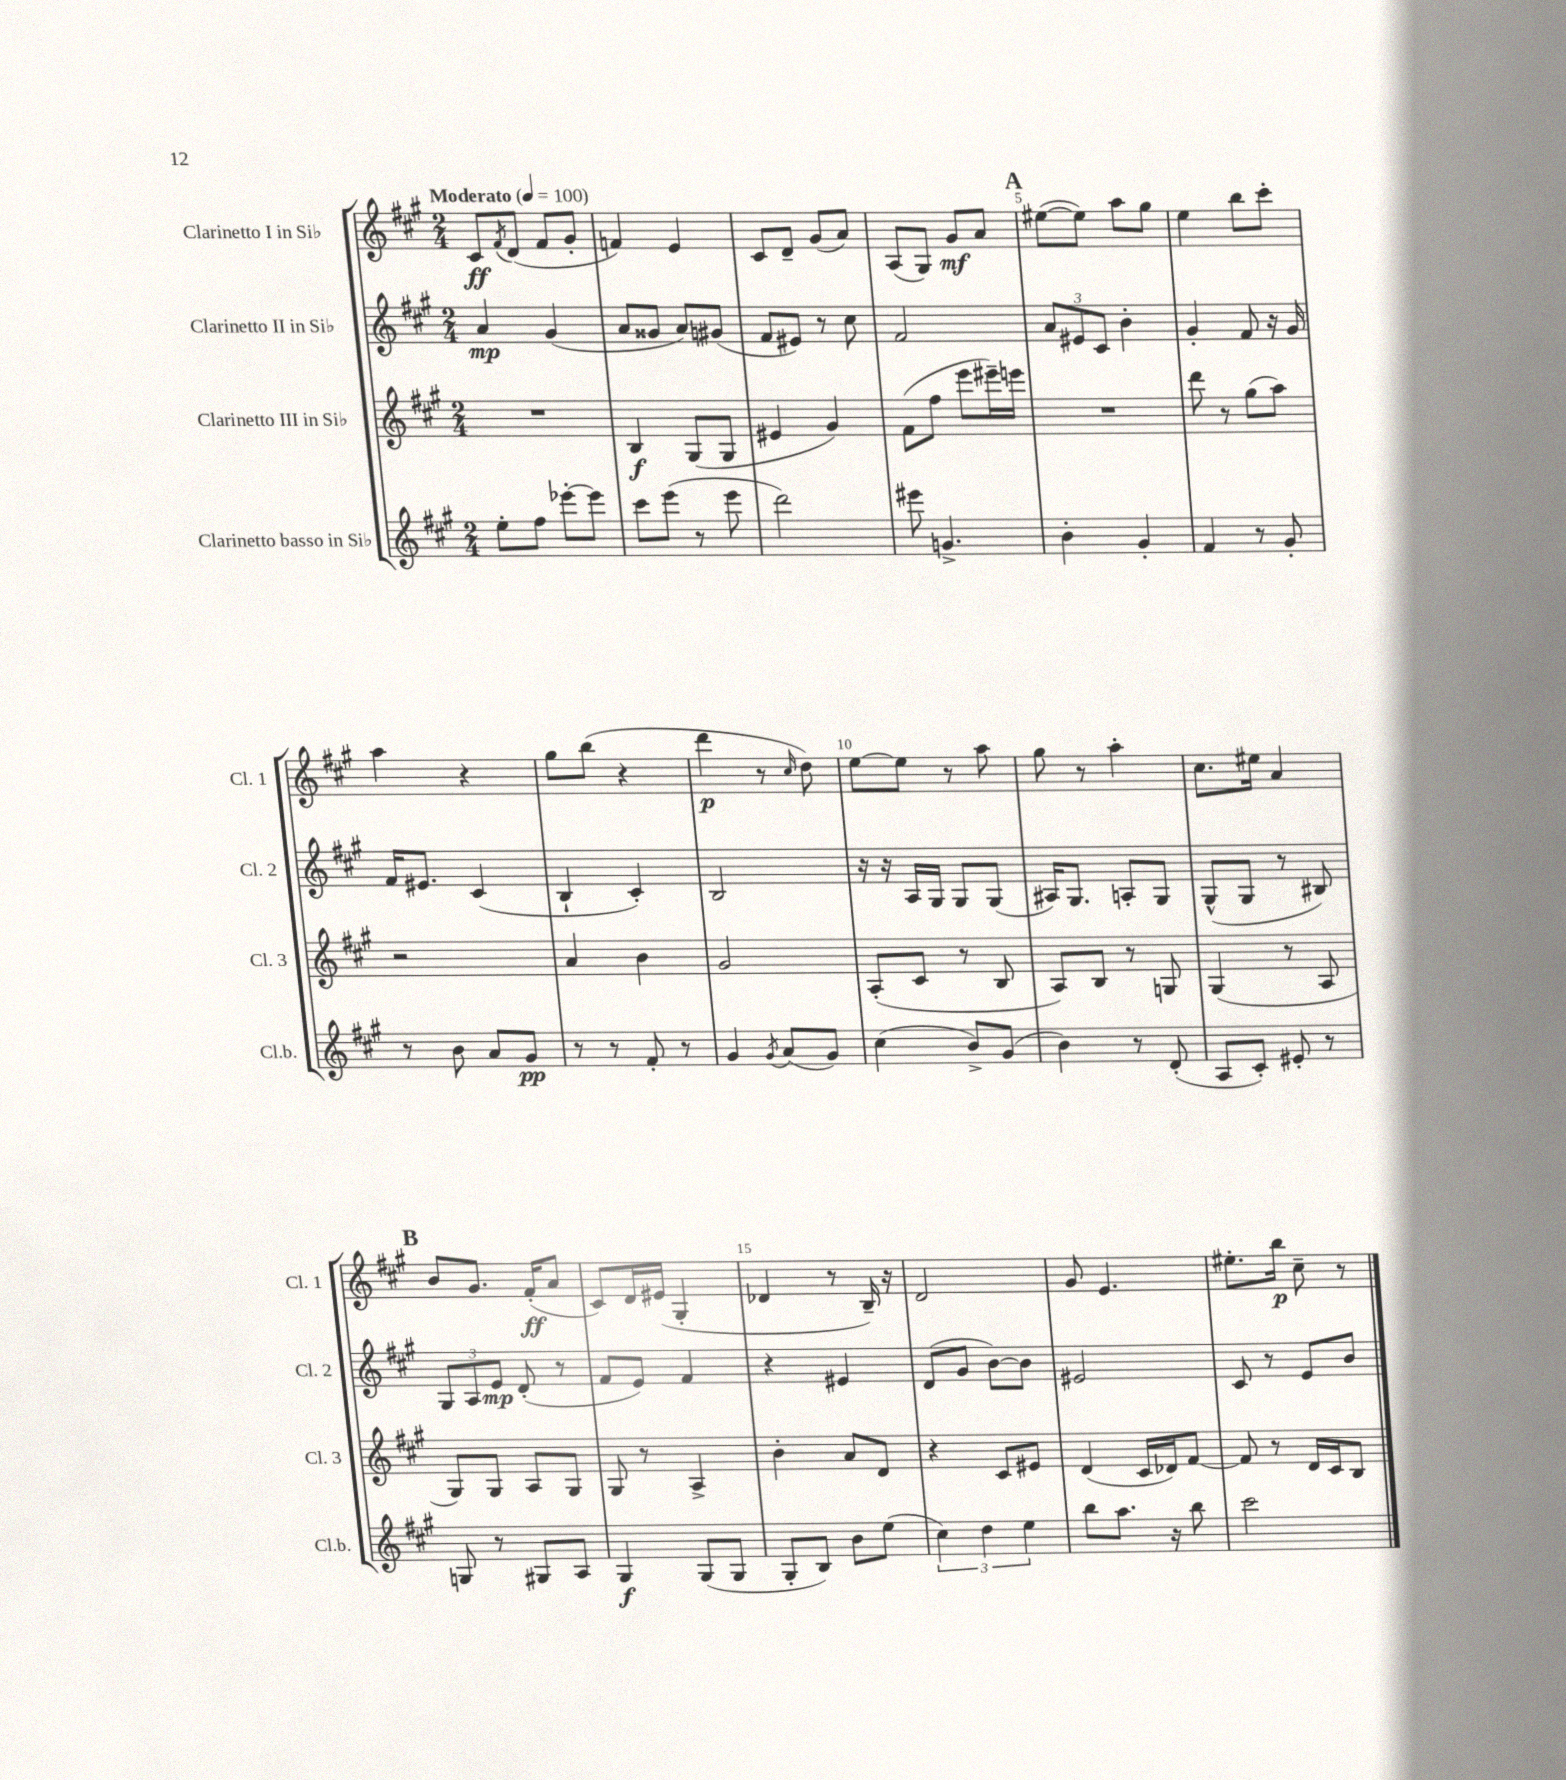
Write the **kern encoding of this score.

**kern	**dynam	**kern	**dynam	**kern	**dynam	**kern	**dynam
*part4	*part4	*part3	*part3	*part2	*part2	*part1	*part1
*staff4	*staff4	*staff3	*staff3	*staff2	*staff2	*staff1	*staff1
*I"Clarinetto basso in Si♭	*	*I"Clarinetto III in Si♭	*	*I"Clarinetto II in Si♭	*	*I"Clarinetto I in Si♭	*
*I'Cl.b.	*	*I'Cl. 3	*	*I'Cl. 2	*	*I'Cl. 1	*
*clefG2	*	*clefG2	*	*clefG2	*	*clefG2	*
*k[f#c#g#]	*	*k[f#c#g#]	*	*k[f#c#g#]	*	*k[f#c#g#]	*
*M2/4	*	*M2/4	*	*M2/4	*	*M2/4	*
*MM100	*	*MM100	*	*MM100	*	*MM100	*
=1	=1	=1	=1	=1	=1	=1	=1
!	!	!	!	!	!	!LO:TX:a:B:t=Moderato	!
8ee'\L	.	2r	.	4a/	mp	8c#/L	ff
.	.	.	.	.	.	8qf#/	.
8ff#\J	.	.	.	.	.	(8d/J	.
[8eee-X'\L	.	.	.	(4g#/	.	8f#/L	.
8eee-\J]	.	.	.	.	.	8g#'/J	.
=2	=2	=2	=2	=2	=2	=2	=2
8ccc#\L	.	4B/	f	8a/L	.	4fn/)	.
(8eee\J	.	.	.	8g##X/J	.	.	.
8r	.	(8G#/L	.	8a/L)	.	4e/	.
8eee\	.	8G#/J	.	(8g#X/J	.	.	.
=3	=3	=3	=3	=3	=3	=3	=3
2ddd\)	.	4e#X/	.	8f#/L	.	8c#/L	.
.	.	.	.	8e#X/J)	.	8d~/J	.
.	.	4g#/)	.	8r	.	(8g#/L	.
.	.	.	.	8cc#\	.	8a/J)	.
=4	=4	=4	=4	=4	=4	=4	=4
8eee#X\	.	(8f#\L	.	2f#/	.	(8A/L	.
4.gn^/	.	8ff#\J	.	.	.	8G#/J)	.
.	.	8eee\L	.	.	.	8g#/L	mf
.	.	16eee#X~\L)	.	.	.	8a/J	.
.	.	16eeen\JJ	.	.	.	.	.
!!LO:REH:place=s1:t=A
=5	=5	=5	=5	=5	=5	=5	=5
4b'\	.	2r	.	12a/L	.	([8ee#X\L	.
.	.	.	.	12e#X/	.	.	.
.	.	.	.	.	.	8ee#\J])	.
.	.	.	.	12c#/J	.	.	.
4g#'/	.	.	.	4b'\	.	8aa\L	.
.	.	.	.	.	.	8gg#\J	.
=6	=6	=6	=6	=6	=6	=6	=6
4f#/	.	8ddd\	.	4g#'/	.	4ee\	.
.	.	8r	.	.	.	.	.
8r	.	(8gg#\L	.	8f#/	.	8bb\L	.
8g#'/	.	8aa\J)	.	16r	.	8ccc#'\J	.
.	.	.	.	16g#/	.	.	.
!!LO:LB:g=z
=7	=7	=7	=7	=7	=7	=7	=7
8r	.	2r	.	16f#/KL	.	4aa\	.
.	.	.	.	8.e#X/J	.	.	.
8b\	.	.	.	.	.	.	.
8a/L	.	.	.	(4c#/	.	4r	.
8g#/J	pp	.	.	.	.	.	.
=8	=8	=8	=8	=8	=8	=8	=8
8r	.	4a/	.	4B`/	.	8gg#\L	.
8r	.	.	.	.	.	(8bb\J	.
8f#'/	.	4b\	.	4c#'/)	.	4r	.
8r	.	.	.	.	.	.	.
=9	=9	=9	=9	=9	=9	=9	=9
4g#/	.	2g#/	.	2B/	.	4ddd\	p
8qg#/	.	.	.	.	.	.	.
(8a/L	.	.	.	.	.	8r	.
.	.	.	.	.	.	16qqcc#/	.
8g#/J)	.	.	.	.	.	8dd\)	.
=10	=10	=10	=10	=10	=10	=10	=10
(4cc#\	.	(8A'/L	.	16r	.	[8ee\L	.
.	.	.	.	16r	.	.	.
.	.	8c#/J	.	16A/LL	.	8ee\J]	.
.	.	.	.	16G#/JJ	.	.	.
8b^/L)	.	8r	.	8G#/L	.	8r	.
(8g#/J	.	8B/	.	(8G#/J	.	8aa\	.
=11	=11	=11	=11	=11	=11	=11	=11
4b\)	.	8A/L)	.	16A#X/KL)	.	8gg#\	.
.	.	.	.	8.G#/J	.	.	.
.	.	8B/J	.	.	.	8r	.
8r	.	8r	.	8An'/L	.	4aa'\	.
(8d'/	.	8Gn/	.	8G#/J	.	.	.
=12	=12	=12	=12	=12	=12	=12	=12
8A/L	.	(4G#/	.	(8G#^^/L	.	8.cc#\L	.
8c#'/J)	.	.	.	8G#/J	.	.	.
.	.	.	.	.	.	16ee#X\Jk	.
8e#X'/	.	8r	.	8r	.	4a/	.
8r	.	8A/	.	8B#X/)	.	.	.
!!LO:LB:g=z
!!LO:REH:place=s1:t=B
=13	=13	=13	=13	=13	=13	=13	=13
8Gn/	.	8G#/L)	.	12G#/L	.	8b/L	.
.	.	.	.	12A/	.	.	.
8r	.	8G#/J	.	.	.	8.g#/J	.
.	.	.	.	12e/J	mp	.	.
8G#X/L	.	8A/L	.	(8d'/	.	.	.
.	.	.	.	.	.	(16f#'/KL	ff
8A/J	.	8G#/J	.	8r	.	8a/J	.
=14	=14	=14	=14	=14	=14	=14	=14
4G#/	f	8G#/	.	8f#/L	.	8c#/L)	.
.	.	8r	.	8e/J)	.	16d/L	.
.	.	.	.	.	.	(16e#X/JJ	.
(8G#/L	.	4A^/	.	4f#/	.	4G#'/	.
8G#/J	.	.	.	.	.	.	.
=15	=15	=15	=15	=15	=15	=15	=15
8G#'/L	.	4b'\	.	4r	.	4d-X/	.
8B/J)	.	.	.	.	.	.	.
8b\L	.	8a/L	.	4e#X/	.	8r	.
(8ee\J	.	8d/J	.	.	.	16B~/)	.
.	.	.	.	.	.	16r	.
=16	=16	=16	=16	=16	=16	=16	=16
6cc#\)	.	4r	.	(8d/L	.	2d/	.
.	.	.	.	8g#/J	.	.	.
6dd\	.	.	.	.	.	.	.
.	.	8c#/L	.	[8b\L)	.	.	.
6ee\	.	.	.	.	.	.	.
.	.	8e#X/J	.	8b\J]	.	.	.
=17	=17	=17	=17	=17	=17	=17	=17
8bb\L	.	(4d/	.	2e#X/	.	8g#/	.
8.aa\J	.	.	.	.	.	4.e/	.
.	.	16c#/LL	.	.	.	.	.
16r	.	16d-X/J)	.	.	.	.	.
8bb\	.	[8f#/J	.	.	.	.	.
=18	=18	=18	=18	=18	=18	=18	=18
2ccc#\	.	8f#/]	.	8c#/	.	8.ee#X'\L	.
.	.	8r	.	8r	.	.	.
.	.	.	.	.	.	16bb\Jk	p
.	.	16d/LL	.	8e/L	.	8cc#~\	.
.	.	16c#/J	.	.	.	.	.
.	.	8B/J	.	8b/J	.	8r	.
==	==	==	==	==	==	==	==
*-	*-	*-	*-	*-	*-	*-	*-
